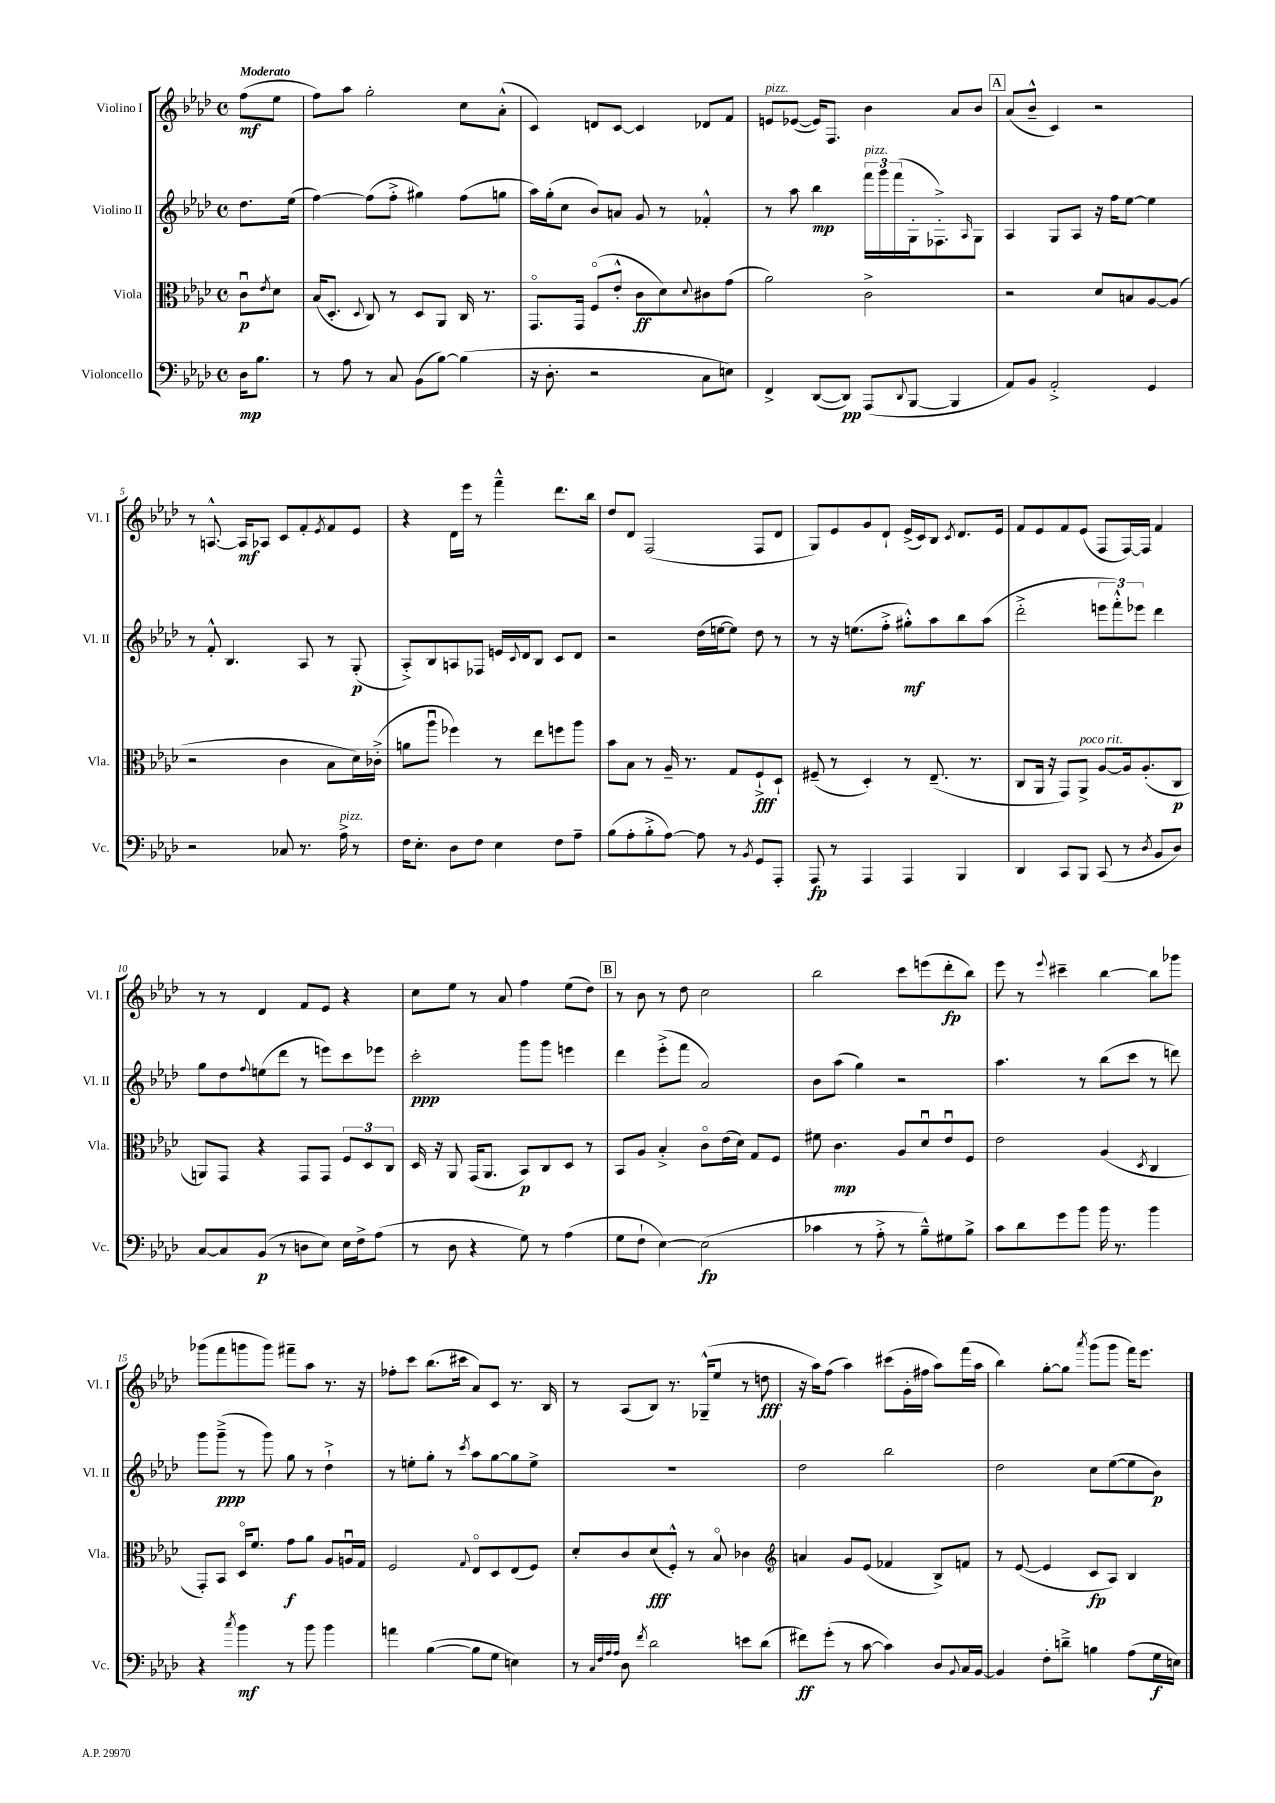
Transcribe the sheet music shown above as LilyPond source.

<<
\new StaffGroup <<
\new Staff = "s0" \with { instrumentName = "Violino I" shortInstrumentName = "Vl. I" } {
    \clef treble \key aes \major \defaultTimeSignature \time 4/4 \partial 4 \tempo "Moderato"
    f''8\mf( ees''8 |
    f''8) aes''8 g''2-. c''8 aes'8-.-^( |
    c'4) d'8 c'8~ c'4 des'8 f'8 |
    e'8^\markup { \italic "pizz." } ees'8~( ees'16) f8. bes'4 aes'8 bes'8 |
    \mark \markup { \box "A" } aes'8( bes'8---^ c'4) r2 |
    r8 a8.~-^ a16\mf aes8 c'8 f'8-. \acciaccatura { ees'8 } f'8 ees'8 |
    r4 des'16 ees'''16 r8 f'''4---^ des'''8. bes''16 |
    des''8 des'8 f2( f8 des'8 |
    g8) ees'8 g'8 des'8-! ees'16->( c'16) bes8 \acciaccatura { c'8 } des'8. ees'16 |
    f'8 ees'8 f'8 ees'8( f8 f16~) f16 f'4 |
    r8 r8 des'4 f'8 ees'8 r4 |
    c''8 ees''8 r8 aes'8 f''4 ees''8( des''8) |
    \mark \markup { \box "B" } r8 bes'8 r8 des''8 c''2 |
    bes''2 c'''8 e'''8( des'''8-.\fp bes''8) |
    ees'''8 r8 \appoggiatura { ees'''8 } cis'''4-- bes''4~ bes''8 ges'''8 |
    ges'''8( f'''8 g'''8 g'''8) fis'''8-- aes''8 r8. r16 |
    fes''8-. c'''8 bes''8.( cis'''16 aes'8) c'8 r8. bes16 |
    r8 aes8( bes8) r8. ges16---^( ees''8 r8 d''8\fff |
    r16 aes''16) f''8( aes''4) cis'''8( g'16-. fis''16 aes''8) f'''16( aes''16 |
    bes''4) g''8~-. g''8 \acciaccatura { aes'''8 } g'''8( g'''8 f'''16) ees'''8. \bar "|." |
}
\new Staff = "s1" \with { instrumentName = "Violino II" shortInstrumentName = "Vl. II" } {
    \clef treble \key aes \major \defaultTimeSignature \time 4/4 \partial 4
    des''8. ees''16( |
    f''4~) f''8( f''8-.-> gis''4) f''8( g''8 |
    aes''16) g''16-.( c''8 bes'8) a'8 g'8 r8 fes'4-.-^ |
    r8 aes''8 bes''4\mp \tuplet 3/2 { f'''16^\markup { \italic "pizz." } g'''16 f'''16( } g16-. fes8.-.->) \grace { aes16 } g8 |
    \mark \markup { \box "A" } aes4 g8 aes8 r16 f''16 ees''8~ ees''4 |
    r8 f'8-.-^ bes4. aes8 r8 g8-.\p( |
    aes8-.->) bes8 a8 fes8 e'16 \appoggiatura { c'8 } des'16 bes8 c'8 des'8 |
    r2 des''16( e''16~ e''8) des''8 r8 |
    r8 r16 e''8.( f''8-.-> gis''8-.-^\mf) aes''8 bes''8 aes''8( |
    des'''2-.-> \tuplet 3/2 { e'''8 f'''8-.-^) ees'''8 } des'''4 |
    g''8 des''8 \appoggiatura { f''8 } e''8( des'''8 r8 e'''8) c'''8 ees'''8 |
    c'''2-.\ppp g'''8 g'''8 e'''4 |
    \mark \markup { \box "B" } des'''4 ees'''8-.->( f'''8 aes'2) |
    bes'8 aes''8( g''4) r2 |
    aes''4. r8 bes''8( c'''8 r8 d'''8) |
    g'''8 g'''8--->\ppp( r8 g'''8) g''8 r8 des''4-!-> |
    r8 e''8-. g''8-. r8 \acciaccatura { c'''8 } aes''8 g''8~ g''8 e''8-> |
    R1 |
    des''2 bes''2 |
    des''2 c''8 ees''8~( ees''8 bes'8\p) \bar "|." |
}
\new Staff = "s2" \with { instrumentName = "Viola" shortInstrumentName = "Vla." } {
    \clef alto \key aes \major \defaultTimeSignature \time 4/4 \partial 4
    c'8\downbow\p \acciaccatura { ees'8 } des'8 |
    bes16( des8.-. \appoggiatura { des8 } c8) r8 des8 aes,8 c16 r8. |
    g,8.\flageolet g,16 f8\flageolet( ees'8-.-^ c'8\ff des'8) \appoggiatura { des'8 } cis'8 g'8( |
    aes'2) c'2-> |
    \mark \markup { \box "A" } r2 des'8 b8 aes8~ aes8( |
    r2 c'4 bes8 des'16) ces'16-.->( |
    a'8 aes''8\downbow fes''4) r8 ees''8 f''8 aes''8 |
    bes'8 bes8 r8 aes16-- r8. g8 f8-!->\fff des8-! |
    fis8--( r8 des4-.) r8 ees8.--( r8. |
    c8 aes,16 r16 g,8) aes,8->^\markup { \italic "poco rit." } aes8~ aes16 aes8.-.( c8\p |
    a,8) g,8 r4 g,8 g,8 \tuplet 3/2 { f8 des8 c8 } |
    des16 r16 aes,8 g,16( aes,8. bes,8\p) c8 des8 r8 |
    \mark \markup { \box "B" } bes,8 aes8 bes4-.-> c'8\flageolet ees'16( des'16) g8 f8 |
    fis'8 c'4.\mp aes8 des'8\downbow ees'8\downbow f8 |
    ees'2 aes4( \acciaccatura { des8 } c4 |
    g,8-.) bes,8 des16\flageolet f'8. g'8\f aes'8 aes8 a16\downbow g16 |
    f2 \appoggiatura { g8 } ees8\flageolet des8 ees8( f8) |
    des'8-. c'8 des'8\fff( f8-.-^) r8 bes8\flageolet ces'4 |
    \clef treble a'4 g'8 ees'8( fes'4 bes8->) f'8 |
    r8 ees'8~( ees'4 c'8\fp aes8) bes4 \bar "|." |
}
\new Staff = "s3" \with { instrumentName = "Violoncello" shortInstrumentName = "Vc." } {
    \clef bass \key aes \major \defaultTimeSignature \time 4/4 \partial 4
    des16\mp bes8. |
    r8 aes8 r8 c8 bes,8( bes8~) bes4( |
    r16 des8.-. r2 c8 e8) |
    f,4-> des,8~( des,8\pp) aes,,8( \appoggiatura { des,8 } bes,,8~ bes,,4 |
    \mark \markup { \box "A" } aes,8) bes,8 aes,2-.-> g,4 |
    r2 ces8 r8. aes16->^\markup { \italic "pizz." } r8 |
    f16 ees8.-. des8 f8 ees4 f8 aes8-- |
    bes8( aes8-. bes8-.-> aes8~) aes8 r8 \acciaccatura { bes,8 } g,8 aes,,8-. |
    aes,,8\fp r8 aes,,4 aes,,4 bes,,4 |
    des,4 c,8 bes,,8 c,8( r8 \acciaccatura { des8 } bes,8 des8) |
    c8~ c8 bes,8\p( r8 d8 ees8) ees16 f16-> aes8( |
    r8 des8 r4 g8) r8 aes4( |
    \mark \markup { \box "B" } g8 f8-! ees4~) ees2\fp( |
    ces'4 r8 aes8-.-> r8 bes8---^) gis8 bes8-> |
    c'8 des'8 g'8 bes'8 bes'16 r8. bes'4 |
    r4 \acciaccatura { c''8 } bes'4\mf r8 bes'8 bes'4 |
    a'4 bes4~( bes8 g8 e4) |
    r8 \grace { c32 f32 aes32 aes32 } des8 \acciaccatura { f'8 } des'2 e'8 des'8( |
    fis'8\ff) g'8-.( r8 c'8~ c'4) des8 \appoggiatura { bes,8 } c16 bes,16~ |
    bes,4 f8-. d'8---> b4 aes8( g16\f e16) \bar "|." |
}
>>
>>
